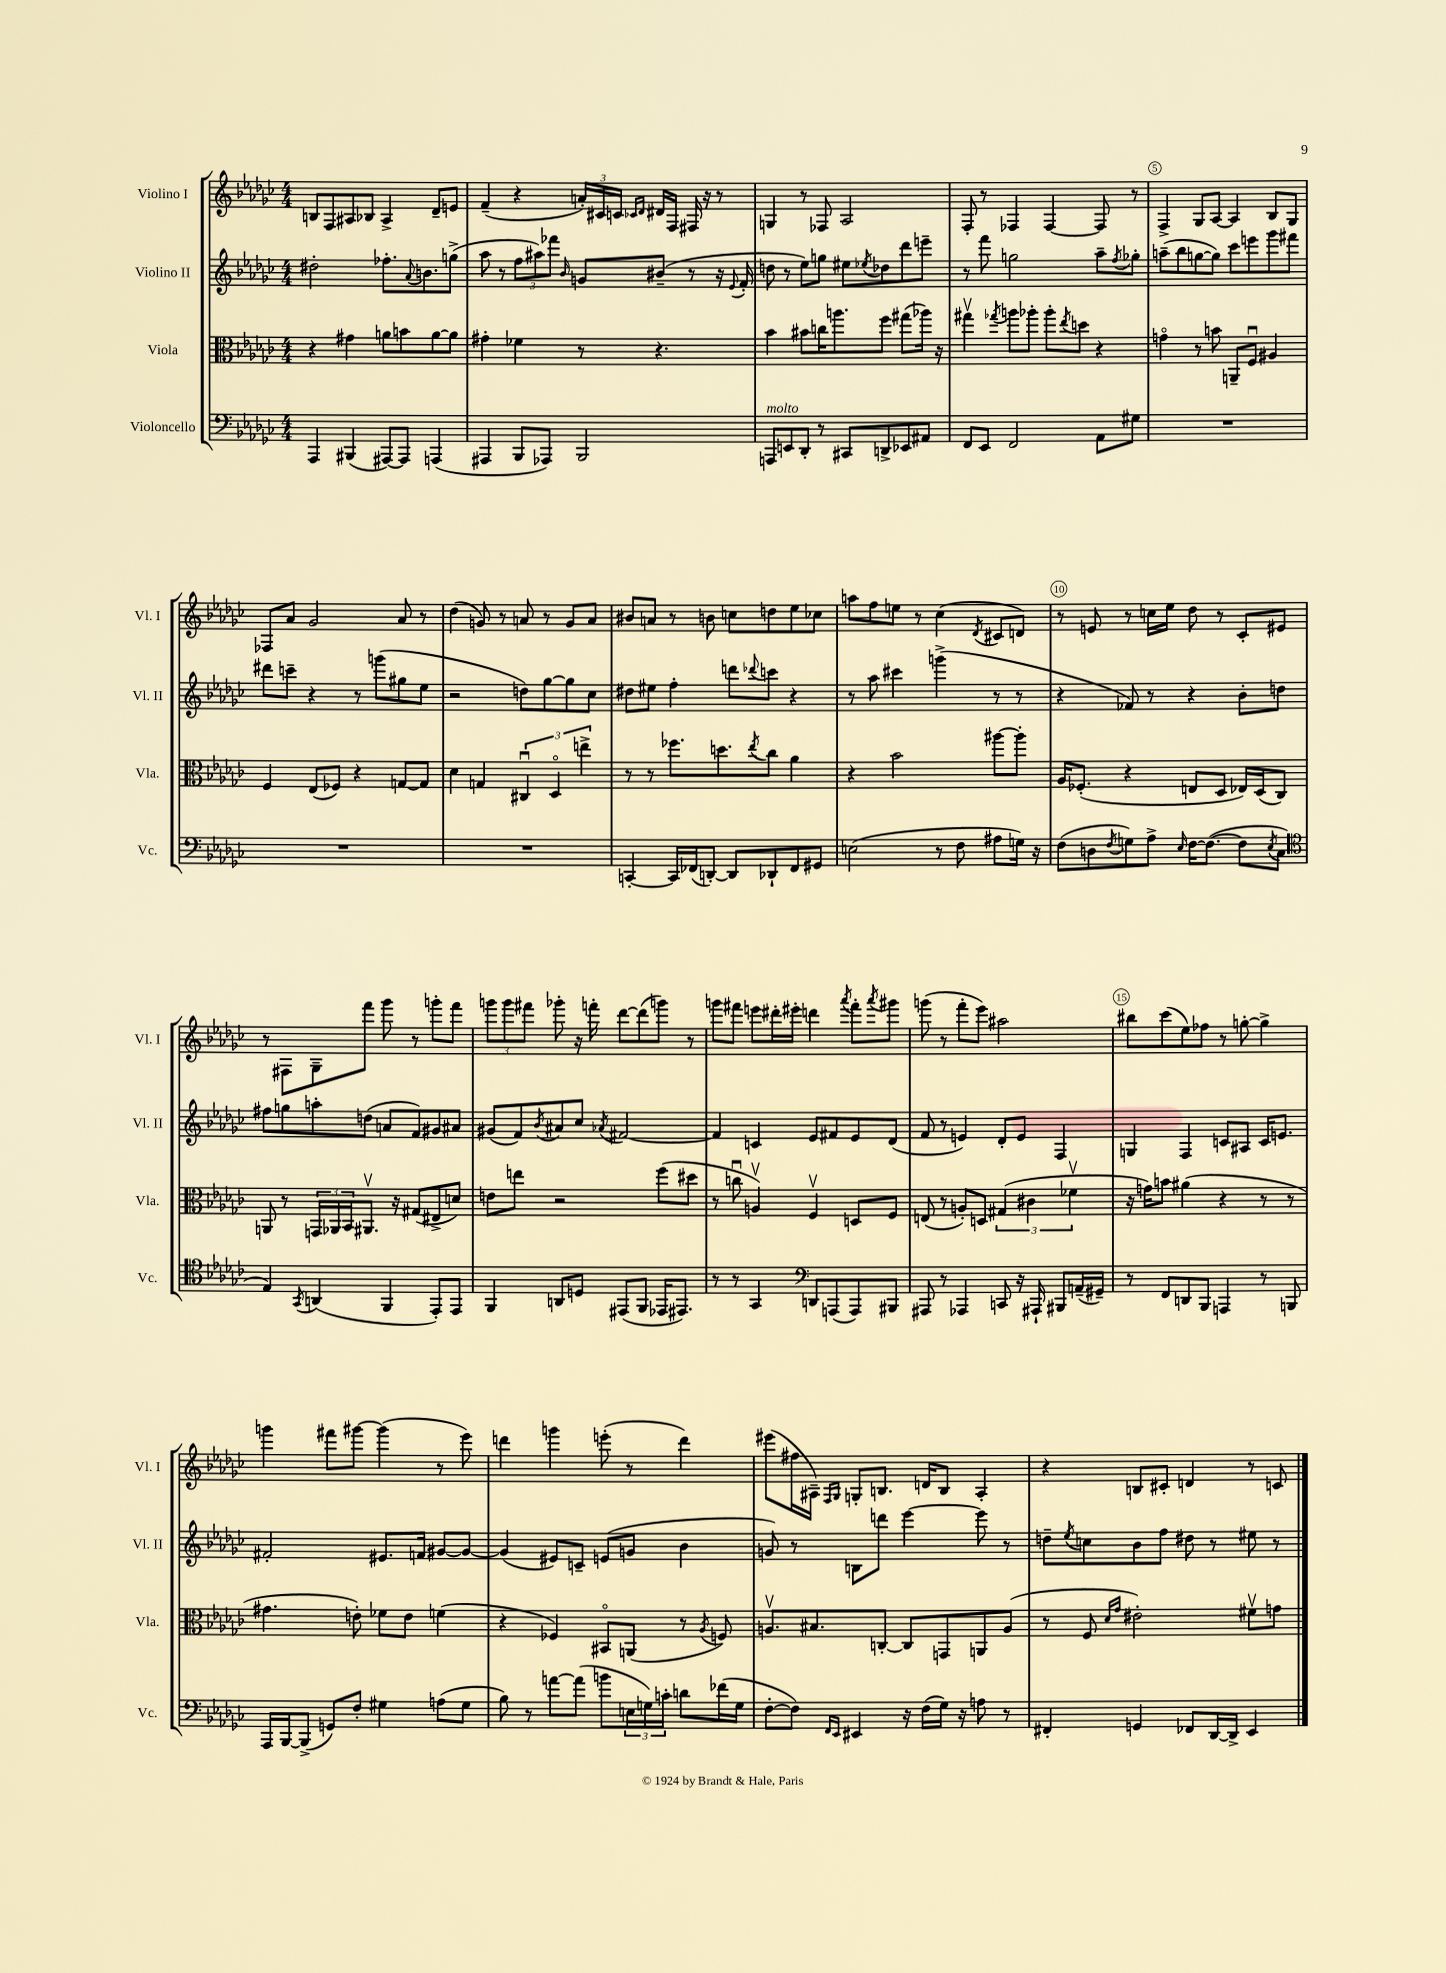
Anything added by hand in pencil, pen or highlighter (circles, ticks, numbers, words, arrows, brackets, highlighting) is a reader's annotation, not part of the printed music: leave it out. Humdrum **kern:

**kern	**kern	**kern	**kern
*part4	*part3	*part2	*part1
*staff4	*staff3	*staff2	*staff1
*I"Violoncello	*I"Viola	*I"Violino II	*I"Violino I
*I'Vc.	*I'Vla.	*I'Vl. II	*I'Vl. I
*clefF4	*clefC3	*clefG2	*clefG2
*k[b-e-a-d-g-c-]	*k[b-e-a-d-g-c-]	*k[b-e-a-d-g-c-]	*k[b-e-a-d-g-c-]
*M4/4	*M4/4	*M4/4	*M4/4
=1	=1	=1	=1
4AAA-/	4r	2dd#X'\	8Bn/L
.	.	.	8F/
(4BBB#X/	4g#X\	.	8A#X/
.	.	.	8B-X/J
[8AAA#X/L)	8an\L	8.ff-X'\L	4A#^/
8AAA#/J]	8bn\	.	.
.	.	8qqa-/	.
.	.	8.bn\	.
(4AAAn/	[8a\	.	8d-~/L
.	8a\J]	(8ggn^\J	8en/J
=2	=2	=2	=2
4AAA#X/	4g#X'\	8aa-\	(4f~/
.	.	8r	.
8BBB-/L	4f-X\	12ff\L	4r
.	.	12aa#X\)	.
8AAA-X/J)	.	.	.
.	.	12fff-X\J	.
.	.	16qqb-/	.
2BBB-/	8r	8gn/L	24an'/LL)
.	.	.	24c#X/
.	.	.	24cn/JJ
.	.	.	16qqc-X/LL
.	.	.	16qqd-/JJ
.	4.r	(8b#X~/J	16d#X/LL
.	.	.	16F/JJ
.	.	8r	16F#X/
.	.	.	16r
.	.	16r	8r
.	.	8qqe-/	.
.	.	16f'/	.
=3	=3	=3	=3
!LO:TX:a:i:t=molto	!	!	!
8AAAn/L	4b-\	8ddn\	4Gn/
8EEn/	.	8r	.
8DD-'/J	8b#X\L	8ee-\L)	8r
8r	16ccn\K	8ggn\J	8F-X/
.	8.aan\	.	.
8CC#X/L	.	8ee#X\L	2A-/
.	.	8qee-X/	.
8DDn^/	8ff\J	8dd-X\	.
8EE-X/	(8gg#X\L	8ddd-\	.
8AA#X/J	16aa-X\Jk)	8eeen~\J	.
.	16r	.	.
=4	=4	=4	=4
8FF/L	4gg#Xv\	8r	8F'/
8EE-/J	.	8fff\	8r
.	8qgg-X/	.	.
2FF/	8aan\L	2ggn\	4F-X/
.	8aa-X'\J	.	.
.	8aa-'\L	.	[4F-/
.	8qee-/	.	.
.	8ddn\J	.	.
8AA-\L	4r	8aa-~\L	8F-/]
.	.	8qff/	.
8G#X\J	.	8gg-X'\J	8r
=5	=5	=5	=5
1r	4gn\	(8aan~\L	4F^/
.	.	8bb-\	.
.	8r	[8ggn\	8G-/L
.	8bn\	8gg\J])	[8A-/J
.	8AAn~/L	8ccc-\L	4A-/]
.	8Fu/J	8eeen\	.
.	4A#X/	8ggg-\	8B-/L
.	.	8fff#X\J	8G-/J
!!LO:LB:g=z
=6	=6	=6	=6
1r	4F/	8ddd#X\L	8F-X/L
.	.	8cccn~\J	8a-/J
.	(8E-/L	4r	2g-/
.	8F-X/J)	.	.
.	4r	8r	.
.	.	(8gggn\L	.
.	[8Gn/L	8gg#X\	8a-/
.	8G/J]	8ee-\J	8r
=7	=7	=7	=7
1r	4d-\	2r	(4dd-\
.	4Gn/	.	8gn/)
.	.	.	8r
.	6C#Xu/	8ddn\L)	8an/
.	.	[8gg-\	8r
.	6D-/	.	.
.	.	8gg-\]	8g/L
.	6een^\	.	.
.	.	8cc-\J	8a/J
=8	=8	=8	=8
[4CCn'/	8r	8dd#X\L	8b#X/L
.	8r	8ee#X\J	8an/J
16CC/LL]	8.ff-X\L	4ff'\	8r
(16FF-X/J	.	.	.
[8DDn'/J)	.	.	8bn\
.	8.ddn\	.	.
8DD/L]	.	8dddn\L	8ccn\L
.	8qee-/	8qqddd-X/	.
8DD-X`/	8cc-\J	8cccn\J	8ddn\
8FF-/	4a-\	4r	8ee-\
8GG#X/J	.	.	8cc-X\J
=9	=9	=9	=9
(2En\	4r	8r	8aan\L
.	.	8aa-\	8ff\
.	2b-\	4ccc#X\	8een\J
.	.	.	8r
8r	.	(4gggn^\	(4cc-\
8F\	.	.	.
.	.	.	8qd-/
8A#X\L	[8aa#X\L	8r	8c#X/L
16Gn\Jk)	8aa#'\J]	8r	8dn/J)
16r	.	.	.
=10	=10	=10	=10
(8F\L	16A-/KL	4r	8r
.	(8.F-X'/J	.	.
8Dn\	.	.	8en/
8qF/	.	.	.
8Gn\)	4r	8f-X/)	8r
8A-^\J	.	8r	16ccn\LL
.	.	.	16ee-\JJ
16qqE-/	.	.	.
[16F\KL	8En/L	4r	8dd-\
(8.F\J_	.	.	.
.	8D-/J	.	8r
8F\L]	16E-X/LL)	8b-'\L	8c-'/L
.	(16D-/J	.	.
8qE-/	.	.	.
8C-\J	8C-/J)	8ddn\J	8e#X/J
!!LO:LB:g=z
=11	=11	=11	=11
*clefC4	*	*	*
4E-/)	8AAn/	8ff#X\L	8r
.	8r	8ggn\	8F#X\L
8qGG-/	.	.	.
(4AAn/	24GGn/LL	8aan'\	8G-~\
.	24AA-X/	.	.
.	24BB-/J	.	.
.	8.AA#Xv/J	(8ddn\J	8fff\J
4FF/	.	8an/L	8ggg-\
.	16r	.	.
.	(8G#X/L	8f/)	8r
8EE-'/L)	8E#X^/	8g#X/	8gggn'\L
8EE-/J	8dn/J)	8a#X/J	8fff\J
=12	=12	=12	=12
4FF/	8en\L	(8g#X/L	12gggn\L
.	.	.	12ggg\
.	8een\J	8f/)	.
.	.	.	12fff#X\J
.	.	8qb-/	.
8AAn/L	2r	8a#X/	8ggg-X'\
8Dn/J	.	8cc-/J	16r
.	.	.	16fffn'\
.	.	8qa-X/	.
(8EE#X/L	.	[2f#X/	[8ddd-\L
8FF/J	.	.	(8ddd-\]
16EE-X/KL	(8ff\L	.	8gggn\J)
8.EE#X/J)	.	.	.
.	8dd#X\J	.	8r
=13	=13	=13	=13
8r	8r	4f#/]	8gggn\L
8r	8ccnu\	.	8fff#X\J
4GG-/	4Anv/)	4cn/	8eeen\L
.	.	.	16ddd#X'\L
.	.	.	16eee#X'\JJ
*clefF4	*	*	*
8DDn/L	4Fv/	8e-/L	4dddn\
(8AAAn/	.	8f#X/	.
.	.	.	8qaaa-/
8AAA/)	8Dn/L	8e-/	8fff#'\L
.	.	.	8qaaa-/
8BBB#X/J	8F/J	(8d-/J	8ggg#X\J
=14	=14	=14	=14
8AAA#X/	(8En/	8f/	(8gggn\
8r	8r	8r	8r
4AAA-X/	8An'/L)	4en/)	8fff'\L
.	8Dn/J	.	8eee-\J)
8CCn/	(6G#X/	8d-'/L	2aa#X\
16r	.	8e/J	.
.	6c#X\	.	.
16AAA#X`/	.	.	.
8BBB#X/L	.	4F/	.
.	6f-Xv\	.	.
(16AAn~/L	.	.	.
16GG#X~/JJ)	.	.	.
=15	=15	=15	=15
8r	16r	4Gn/	8bb#X\L
.	16gn\KL)	.	.
8FF/L	8bn\J	.	(8ccc-\
8DDn/	(4a#X\	4F/	8ee-\)
8BBB-/J	.	.	8ff-X\J
4AAAn/	4r	8cn/L	8r
.	.	8A#X/J	[8ggn'\
8r	8r	16c/KL	4gg^\]
.	.	8.en/J	.
8BBBn/	8r	.	.
!!LO:LB:g=z
=16	=16	=16	=16
16AAA-/LL	4.g#X\	2f#X'/	4gggn\
[16BBB-/J	.	.	.
(8BBB-^/J]	.	.	.
8GGn/L)	.	.	8fff#X\L
8F'/J	8en'\)	.	[8ggg#X\J
4G#X\	8f-X\L	8.e#X/L	(4ggg#\]
.	8e\J	.	.
.	.	16fn/Jk	.
(8An\L	(4fn\	[8g#X/L	8r
8G#\J	.	8g#/J_	8eee-\)
=17	=17	=17	=17
8B-\)	4r	(4g#/]	4dddn\
8r	.	.	.
[8an\L	4F-X/)	8e#X/L)	4gggn\
(8a\J]	.	8cn~/J	.
8bn\L	8BB#X/L	(8en/L	(8eeen'\
24En\L	(8AAn/J	8gn/J	8r
24Gn\)	.	.	.
24cn'\JJ	.	.	.
8dn\L	8r	4b-\	4ddd\)
.	8qA-/	.	.
(16f-X\L	8Fn/)	.	.
16G\JJ	.	.	.
=18	=18	=18	=18
[8F'\L	8.Anv/L	8gn/)	(8eee#X\L
8F\J])	.	8r	16ff#X\L
.	8.B#X/	.	16A#X~\JJ)
16qqFF/LL	.	.	16qqF/LL
16qqEE-/JJ	.	.	16qqG-/JJ
4EE#X/	.	8Bn\L	8Gn'/L
.	[8Cn'/J	8dddn\J	8.Bn/J
16r	8C/L]	[4eee-\	.
(16F\LL	.	.	16dn/KL
16G-\JJ)	8GGn/	.	8B/J
16r	.	.	.
8An\	8AAn/	8eee-\]	4A#'/
8r	(8A/J	8r	.
=19	=19	=19	=19
4FF#X'/	8r	8ddn~\L	4r
.	.	8qee-/	.
.	8F/	8ccn\	.
.	16qqd-/LL	.	.
.	16qqg-/JJ	.	.
4GGn/	2e#X'\)	8b-\	8Bn/L
.	.	8ff\J	8c#X'/J
8FF-X/L	.	8dd#X\	4dn/
[16DD-/L	.	8r	.
16DD-^/JJ]	.	.	.
4EE-/	8f#Xv\L	8ee#X\	8r
.	8gn\J	8r	8cn/
==	==	==	==
*-	*-	*-	*-
